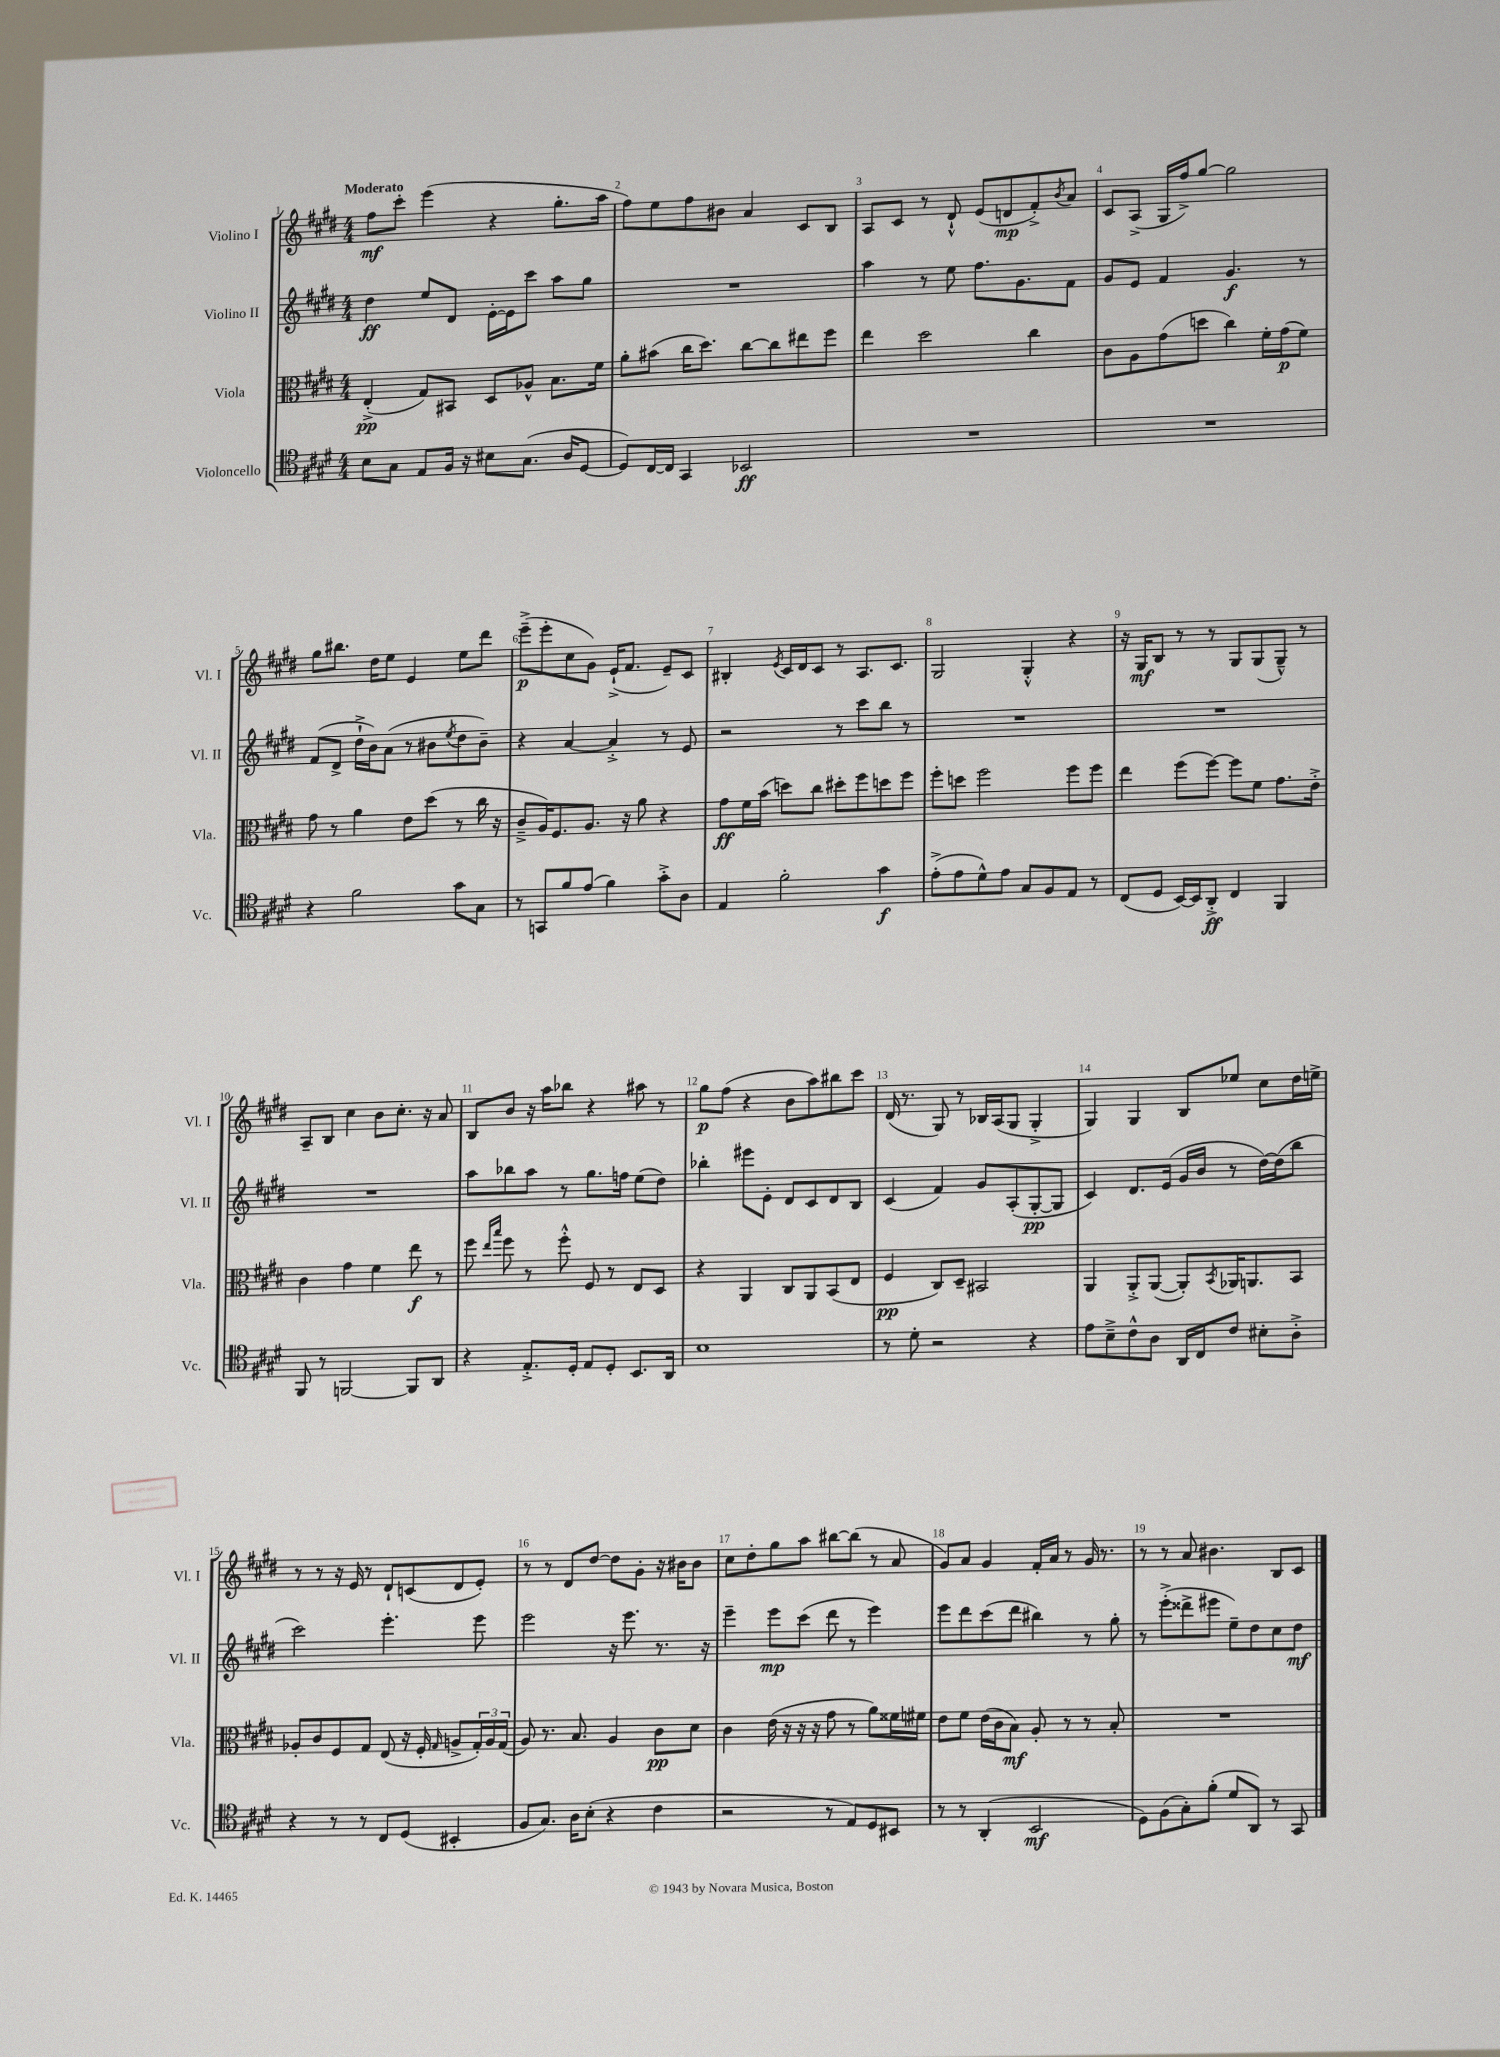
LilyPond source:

<<
\new StaffGroup <<
\new Staff = "s0" \with { instrumentName = "Violino I" shortInstrumentName = "Vl. I" } {
    \clef treble \key e \major \numericTimeSignature \time 4/4 \tempo "Moderato"
    fis''8\mf cis'''8-. e'''4( r4 gis''8.-. a''16 |
    fis''8) e''8 fis''8 bis'8 a'4 cis'8 b8 |
    a8 cis'8 r8 dis'8-!-^ e'8( d'8\mp fis'8-.->) \acciaccatura { b'8 } a'8 |
    cis'8 a8->( gis16 fis''16->) gis''8~ gis''2 |
    gis''8 bis''8. dis''16 e''8 e'4 e''8 dis'''8 |
    e'''8--->\p( e'''8-. cis''8 gis'8) e'16-!->( fis'8. e'8--) cis'8 |
    bis4-. \acciaccatura { e'8 } cis'16 dis'16 cis'8 r8 a8. cis'8. |
    gis2 gis4-.-^ r4 |
    r16 gis16\mf b8 r8 r8 gis8 gis8( gis8---^) r8 |
    a8-- b8 cis''4 b'8 cis''8.-. r16 a'8 |
    b8 b'8 r16 a''16 bes''8 r4 ais''8 r8 |
    gis''8\p fis''8( r4 b'8 a''8) bis''8 cis'''8 |
    dis'16( r8. gis8) r8 bes16 a16( gis8 gis4-.-> |
    gis4) gis4 b8 ees''8 cis''8 dis''16 e''16-> |
    r8 r8 r16 e'16 r8 dis'8-! c'8( dis'8 e'8-.) |
    r8 r8 dis'8 dis''8~ dis''8 gis'8-. r16 bis'16 bis'8 |
    cis''8 dis''8-. gis''8 a''8 bis''8~ bis''8( r8 a'8 |
    gis'8) a'8 gis'4 fis'16-. a'16 r8 gis'16 r8. |
    r8 r8 a'8 bis'4. b8 cis'8 \bar "|." |
}
\new Staff = "s1" \with { instrumentName = "Violino II" shortInstrumentName = "Vl. II" } {
    \clef treble \key e \major \numericTimeSignature \time 4/4
    dis''4\ff e''8 dis'8 e'16~-. e'16 cis'''8 a''8 gis''8 |
    R1 |
    a''4 r8 e''8 fis''8. gis'8. fis'8 |
    gis'8 e'8 fis'4 gis'4.\f r8 |
    fis'8( dis'8-> dis''16-!-> b'16) a'8( r8 bis'8 \acciaccatura { e''8 } dis''8 bis'8--) |
    r4 a'4~ a'4-.-> r8 e'8 |
    r2 r8 cis'''8 b''8 r8 |
    R1 |
    R1 |
    R1 |
    a''8 bes''8 a''8 r8 gis''8. f''16 e''8( dis''8) |
    bes''4-. eis'''8 e'8-. dis'8 cis'8 dis'8 b8 |
    cis'4( fis'4) gis'8 a8-.( gis8~-.\pp gis8 |
    cis'4) dis'8. e'16( gis'16 b'16 r8 dis''16~) dis''16( b''8 |
    cis'''2) e'''4.-. e'''8 |
    e'''2 r16 e'''8. r8. r16 |
    e'''4-- e'''8\mp cis'''8( dis'''8 r8 e'''4) |
    e'''8 dis'''8 cis'''8( dis'''8 bis''4) r8 gis''8-. |
    r8 e'''8-.->( disis'''8-> eis'''8 e''8--) dis''8 cis''8 dis''8\mf \bar "|." |
}
\new Staff = "s2" \with { instrumentName = "Viola" shortInstrumentName = "Vla." } {
    \clef alto \key e \major \numericTimeSignature \time 4/4
    e4-.->\pp( gis8) bis,8 dis8 aes8-^ b8. fis'16 |
    a'8-. bis'8( cis''16 dis''8.) cis''8~ cis''8 eis''8 fis''8 |
    e''4 dis''2 cis''4 |
    cis'8 a8 gis'8( d''8 cis''4) fis'16-. gis'16\p( fis'8) |
    gis'8 r8 a'4 e'8 dis''8( r8 cis''16 r16 |
    cis'8---> a16) fis8. a8. r16 a'8 r4 |
    gis'8\ff fis'16 b'16( d''8) cis''8 dis''8-. fis''8 d''8 fis''8 |
    fis''8-. d''8 fis''2 fis''8 fis''8 |
    e''4 fis''8( fis''8~) fis''8 fis'8 gis'8. e'16-.-> |
    cis'4 gis'4 fis'4 e''8\f r8 |
    fis''8 \grace { e''16 b''16 } fis''8 r8 fis''8-.-^ fis8 r8 e8 dis8 |
    r4 a,4 cis8 a,8 b,8( e8 |
    fis4\pp cis8) dis8-- bis,2 |
    a,4 a,8-.-> a,8~( a,8-.) \acciaccatura { b,8 } aes,16 a,8. b,8 |
    aes8-. cis'8 fis8 gis8 e8( r16 fis16-. \grace { gis16 } a8-> \tuplet 3/2 { gis16-.) a16 gis16( } |
    a8) r8. b8. a4 cis'8\pp dis'8 |
    cis'4 e'16( r16 r16 r16 gis'8 r8 a'8) fisis'16 fis'16 |
    e'8 fis'8 e'16( cis'16 b8\mf) a8-. r8 r8 b8-. |
    R1 \bar "|." |
}
\new Staff = "s3" \with { instrumentName = "Violoncello" shortInstrumentName = "Vc." } {
    \clef tenor \key e \major \numericTimeSignature \time 4/4
    b8 gis8 e8 fis16 r16 bis8 gis8.( a16 dis8~ |
    dis8) cis16~ cis16 gis,4 bes,2\ff |
    R1 |
    R1 |
    r4 fis'2 gis'8 gis8 |
    r8 g,8 fis'8 e'8( fis'4) gis'8-.-> a8 |
    e4 fis'2-. gis'4\f |
    e'8-.->( e'8 dis'8-^) e'8 gis8 fis8 e8 r8 |
    cis8( dis8 b,16~) b,16 a,8-.->\ff cis4 fis,4 |
    fis,8 r8 f,2~ f,8 a,8 |
    r4 e8.-.-> dis16-. e8 dis8-. b,8. a,16 |
    b1 |
    r8 dis'8-. r2 r4 |
    e'8 b8---> cis'8-^ a8 a,16 cis16 cis'8 bis8-. a8-.-> |
    r4 r8 r8 cis8 dis8( bis,4-. |
    fis8 gis8.) a16 b8-.( r4 cis'4 |
    r2 r8 e8) dis8 bis,8 |
    r8 r8 a,4-.( b,2\mf |
    dis8) fis8( gis8-.) fis'8-.( dis'8 a,8) r8 gis,8 \bar "|." |
}
>>
>>
\layout { \context { \Score \override BarNumber.break-visibility = ##(#f #t #t) barNumberVisibility = #all-bar-numbers-visible } }
